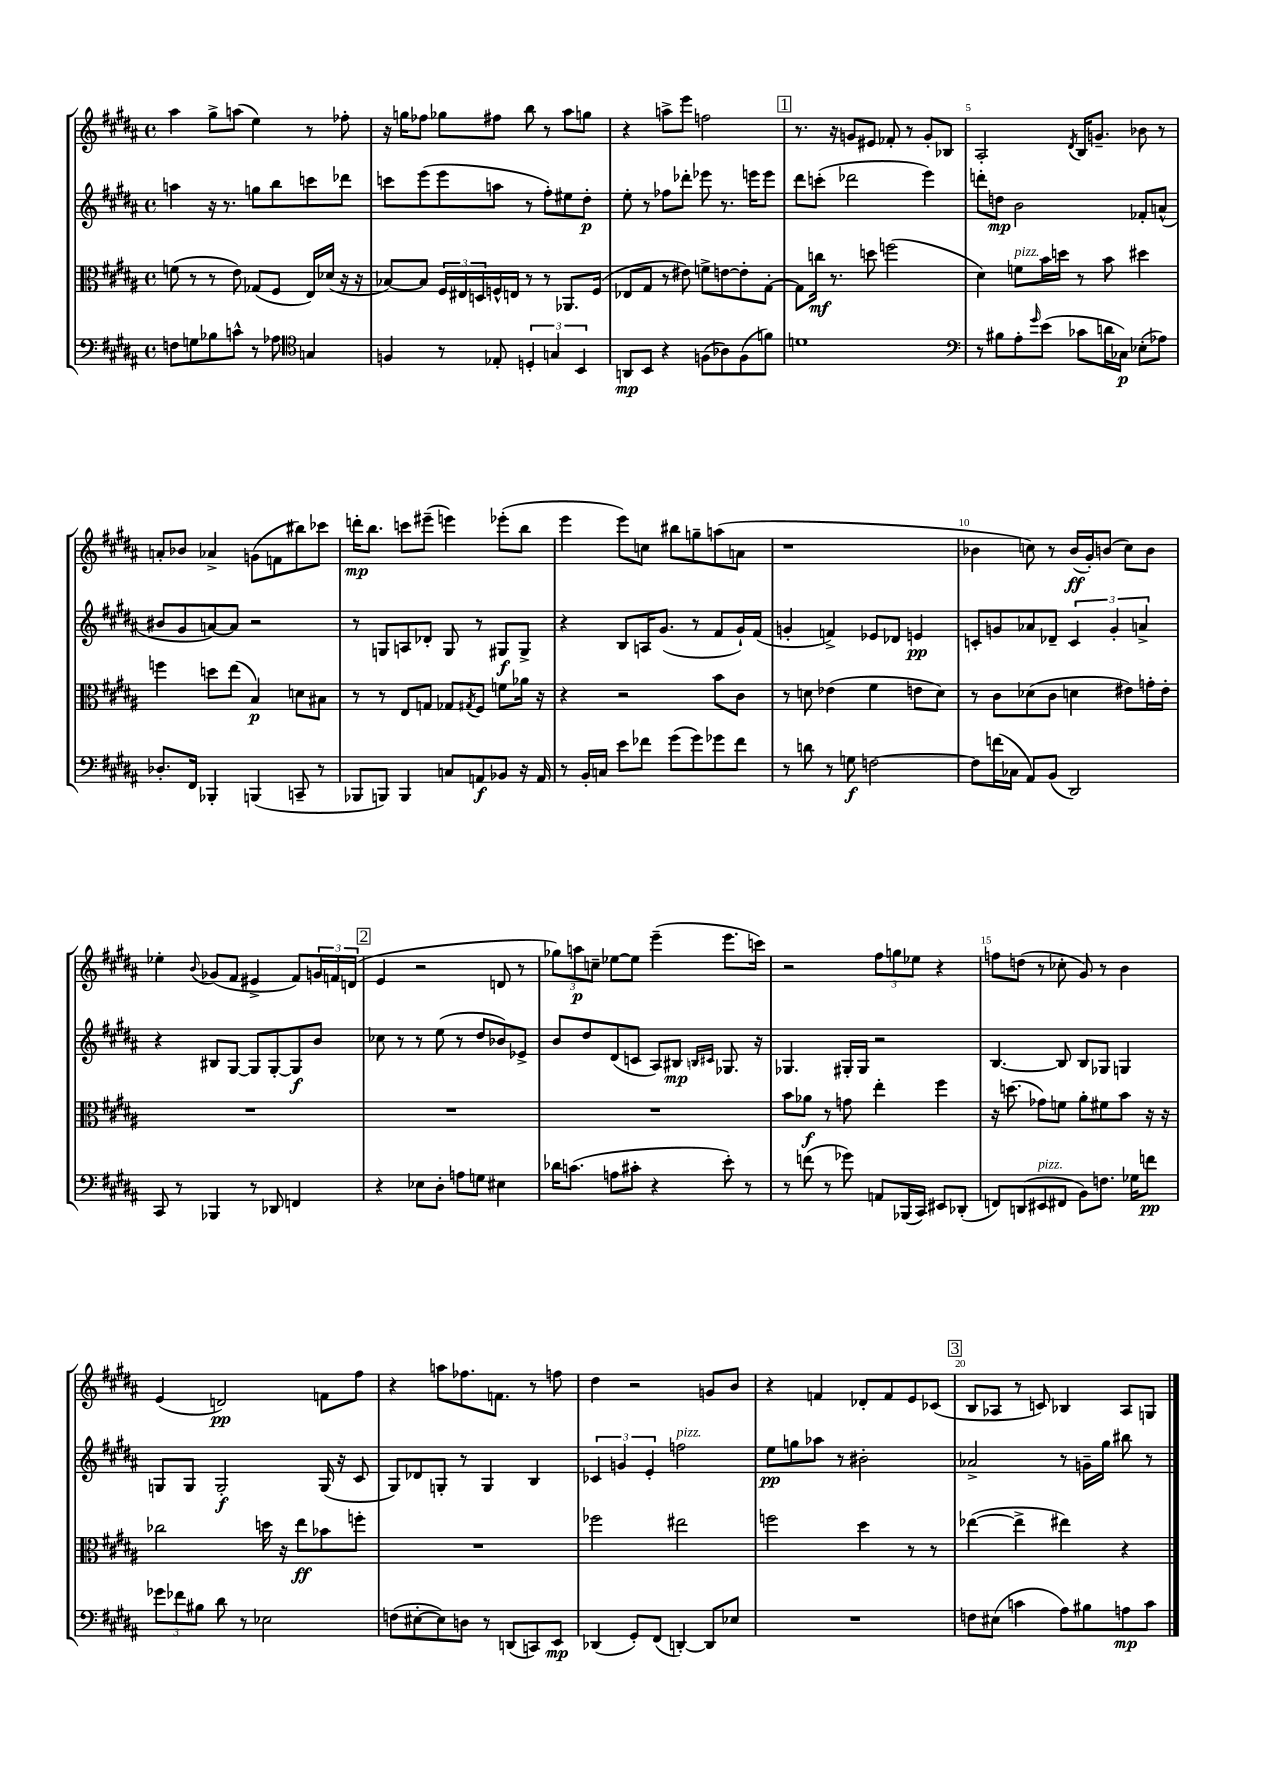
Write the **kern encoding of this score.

**kern	**dynam	**kern	**dynam	**kern	**dynam	**kern	**dynam
*part4	*part4	*part3	*part3	*part2	*part2	*part1	*part1
*staff4	*staff4	*staff3	*staff3	*staff2	*staff2	*staff1	*staff1
*clefF4	*	*clefC3	*	*clefG2	*	*clefG2	*
*k[f#c#g#d#a#]	*	*k[f#c#g#d#a#]	*	*k[f#c#g#d#a#]	*	*k[f#c#g#d#a#]	*
*M4/4	*	*M4/4	*	*M4/4	*	*M4/4	*
*met(c)	*	*met(c)	*	*met(c)	*	*met(c)	*
=1	=1	=1	=1	=1	=1	=1	=1
8Fn\L	.	(8fn\	.	4aan\	.	4aa#\	.
8Gn\	.	8r	.	.	.	.	.
8B-X\	.	8r	.	16r	.	8gg#^\L	.
.	.	.	.	8.r	.	.	.
8cn^^\J	.	8e\)	.	.	.	(8aan\J	.
8r	.	(8G-X/L	.	8ggn\L	.	4ee\)	.
8A-X\	.	8F#/J	.	8bb\	.	.	.
*clefC4	*	*	*	*	*	*	*
4Gn/	.	16E/LL)	.	8cccn\	.	8r	.
.	.	(16d-X/JJ	.	.	.	.	.
.	.	16r	.	8ddd-X\J	.	8ff-X'\	.
.	.	16r	.	.	.	.	.
=2	=2	=2	=2	=2	=2	=2	=2
4Fn/	.	[8B-X/L)	.	8cccn\L	.	16r	.
.	.	.	.	.	.	16ggn\KL	.
.	.	8B-/J]	.	(8eee\	.	8ff-X\J	.
8r	.	24F#/LL	.	8eee\	.	8gg-X\L	.
.	.	24E#X/	.	.	.	.	.
.	.	24Dn/	.	.	.	.	.
8E-X'/	.	16Fn^^/	.	8aan\J	.	8ff#X\J	.
.	.	16En/JJ	.	.	.	.	.
6Dn'/	.	8r	.	8r	.	8bb\	.
.	.	8r	.	8ff#'\L)	.	8r	.
6Gn/	.	.	.	.	.	.	.
.	.	8.AA-X/L	.	8ee#X\	.	8aa#\L	.
6BB/	.	.	.	.	.	.	.
.	.	.	.	8dd#'\J	p	8ggn\J	.
.	.	(16F/Jk	.	.	.	.	.
=3	=3	=3	=3	=3	=3	=3	=3
8AAn/L	mp	8E-X/L	.	8ee'\	.	4r	.
8BB/J	.	8G#/J	.	8r	.	.	.
4r	.	8r	.	8ff-X\L	.	8aan^\L	.
.	.	8e#X\)	.	8ddd-X'\J	.	8eee\J	.
(8Fn\L	.	8fn^\L	.	8eee-X\	.	2ffn\	.
8A-X\)	.	[8en\	.	8.r	.	.	.
(8F\	.	8e'\]	.	.	.	.	.
.	.	.	.	16eeen\KL	.	.	.
8fn\J)	.	[8G#'\J	.	8eee\J	.	.	.
!!LO:REH:place=s1:t=1
=4	=4	=4	=4	=4	=4	=4	=4
1dn	.	8G#\L]	.	8ddd#\L	.	8.r	.
.	.	16ccn\Jk	mf	(8cccn'\J	.	.	.
.	.	8.r	.	.	.	16r	.
.	.	.	.	2ddd-X\	.	8gn/L	.
.	.	8ddn\	.	.	.	8e#X/J	.
.	.	(2ffn\	.	.	.	8f-X'/	.
.	.	.	.	.	.	8r	.
.	.	.	.	4eee\)	.	8g'/L	.
.	.	.	.	.	.	8B-X/J	.
=5	=5	=5	=5	=5	=5	=5	=5
*clefF4	*	*	*	*	*	*	*
8r	.	4d#\)	.	8dddn'\L	.	2A#'/	.
8B#X\L	.	.	.	8ddn\J	mp	.	.
!	!	!LO:TX:a:i:t=pizz.	!	!	!	!	!
8A#'\	.	8fn\L	.	2b\	.	.	.
16qqg#/	.	.	.	.	.	.	.
(8e\J	.	16b\L	.	.	.	.	.
.	.	16ddn\JJ	.	.	.	.	.
.	.	.	.	.	.	8qd#/	.
8c-X\L	.	8r	.	.	.	16B/KL	.
.	.	.	.	.	.	8.gn~/J	.
16dn\L	.	8b\	.	.	.	.	.
16C-X\JJ)	p	.	.	.	.	.	.
(8E-X'\L	.	4dd#X\	.	8f-X'/L	.	8b-X\	.
8A-X\J)	.	.	.	(8an^^/J	.	8r	.
!!LO:LB:g=z
=6	=6	=6	=6	=6	=6	=6	=6
8.D-X'/L	.	4ffn\	.	8b#X/L	.	8an'/L	.
.	.	.	.	8g#/	.	8b-X/J	.
16FF#/Jk	.	.	.	.	.	.	.
4BBB-X'/	.	8ddn\L	.	[8an/)	.	4a-X^/	.
.	.	(8ee\J	.	8a/J]	.	.	.
(4BBBn/	.	4B/)	p	2r	.	(8gn\L	.
.	.	.	.	.	.	8fn\	.
8CCn~/	.	8dn\L	.	.	.	8bb#X\)	.
8r	.	8B#X\J	.	.	.	8ccc-X\J	.
=7	=7	=7	=7	=7	=7	=7	=7
8BBB-X/L	.	8r	.	8r	.	16dddn'\KL	mp
.	.	.	.	.	.	8.bb\J	.
8BBBn/J)	.	8r	.	8Gn/L	.	.	.
4BBB/	.	8E/L	.	8An/	.	8cccn\L	.
.	.	8Gn/J	.	8d-X'/J	.	(8eee#X~\J	.
8Cn/L	.	8G-X/L	.	8G/	.	4eeen\)	.
.	.	8qG#X/	.	.	.	.	.
8AAn/	f	8F#/J	.	8r	.	.	.
8BB-X/J	.	8fn\L	.	8G#X/L	f	(8eee-X'\L	.
16r	.	16a-X\Jk	.	8G#^/J	.	8bb\J	.
16AA/	.	16r	.	.	.	.	.
=8	=8	=8	=8	=8	=8	=8	=8
8r	.	4r	.	4r	.	4eee\	.
16BB'/LL	.	.	.	.	.	.	.
16Cn/JJ	.	.	.	.	.	.	.
8e\L	.	2r	.	8B/L	.	8eee\L)	.
8f-X\J	.	.	.	16An/K	.	8ccn\J	.
.	.	.	.	(8.g#/J	.	.	.
(8g#\L	.	.	.	.	.	8bb#X\L	.
8g#\)	.	.	.	8r	.	8ggn~\	.
8g-X\	.	8b\L	.	8f#/L	.	(8aan\	.
8f-\J	.	8c#\J	.	16g#`/L)	.	8an\J	.
.	.	.	.	(16f#/JJ	.	.	.
=9	=9	=9	=9	=9	=9	=9	=9
8r	.	8r	.	4gn'/	.	1r	.
8dn\	.	8dn\	.	.	.	.	.
8r	.	(4e-X\	.	4fn^/)	.	.	.
8Gn\	f	.	.	.	.	.	.
[2Fn\	.	4f#\	.	8e-X/L	.	.	.
.	.	.	.	8d-X/J	.	.	.
.	.	8en\L	.	4en/	pp	.	.
.	.	8d\J)	.	.	.	.	.
=10	=10	=10	=10	=10	=10	=10	=10
8F\L]	.	8r	.	8cn'/L	.	4b-X\	.
(16fn\L	.	8c#\L	.	8gn/	.	.	.
16C-X\JJ	.	.	.	.	.	.	.
8AA#/L)	.	(8d-X\	.	8a-X/	.	8ccn\)	.
(8BB/J	.	8c#\J	.	8d-X~/J	.	8r	.
2DD#/)	.	4dn\	.	6c/	.	(16b-/LL	ff
.	.	.	.	.	.	16g#'/J)	.
.	.	.	.	.	.	(8bn/J	.
.	.	.	.	6g'/	.	.	.
.	.	8e#X\L)	.	.	.	8cc\L)	.
.	.	.	.	6an^/	.	.	.
.	.	16gn'\L	.	.	.	8b\J	.
.	.	16e#'\JJ	.	.	.	.	.
!!LO:LB:g=z
=11	=11	=11	=11	=11	=11	=11	=11
8CC#/	.	1r	.	4r	.	4ee-X'\	.
8r	.	.	.	.	.	.	.
.	.	.	.	.	.	8qqb/	.
4BBB-X/	.	.	.	8B#X/L	.	(8g-X/L	.
.	.	.	.	[8G#/J	.	8f#/J	.
8r	.	.	.	8G#/L]	.	4e#X^/	.
8DD-X/	.	.	.	[8G#'/	.	.	.
4FFn/	.	.	.	8G#/]	f	8f#/L)	.
.	.	.	.	8b/J	.	24gn/L	.
.	.	.	.	.	.	24fn/	.
.	.	.	.	.	.	(24dn/JJ	.
!!LO:REH:place=s1:t=2
=12	=12	=12	=12	=12	=12	=12	=12
4r	.	1r	.	8cc-X\	.	4e/	.
.	.	.	.	8r	.	.	.
8E-X\L	.	.	.	8r	.	2r	.
8D#'\J	.	.	.	(8ee\	.	.	.
8An\L	.	.	.	8r	.	.	.
8Gn\J	.	.	.	8dd#/L	.	.	.
4E#X\	.	.	.	8b-X/)	.	8dn/	.
.	.	.	.	8e-X^/J	.	8r	.
=13	=13	=13	=13	=13	=13	=13	=13
16d-X\KL	.	1r	.	8b/L	.	12gg-X\L)	.
(8.cn\J	.	.	.	.	.	.	.
.	.	.	.	.	.	12aan\	p
.	.	.	.	8dd#/	.	.	.
.	.	.	.	.	.	12ccn~\J	.
8An\L	.	.	.	(8d#/	.	[8ee-X\L	.
8c#X'\J	.	.	.	8cn/J	.	8ee-\J]	.
4r	.	.	.	8A#/L)	.	(4eee~\	.
.	.	.	.	8B#X/J	mp	.	.
.	.	.	.	16qqBn/LL	.	.	.
.	.	.	.	16qqc#X/JJ	.	.	.
8e'\)	.	.	.	8.G-X/	.	8.eee\L	.
8r	.	.	.	.	.	.	.
.	.	.	.	16r	.	16cccn\Jk)	.
=14	=14	=14	=14	=14	=14	=14	=14
8r	.	8b\L	.	4.G-X/	.	2r	.
(8fn\	.	8a-X\J	f	.	.	.	.
8r	.	8r	.	.	.	.	.
8g-X\)	.	8gn\	.	16G#X'/LL	.	.	.
.	.	.	.	16G#/JJ	.	.	.
8AAn/L	.	4ee'\	.	2r	.	12ff#\L	.
.	.	.	.	.	.	12ggn\	.
(16BBB-X/L	.	.	.	.	.	.	.
.	.	.	.	.	.	12ee-X\J	.
16CC#/JJ)	.	.	.	.	.	.	.
8EE#X/L	.	4ff#\	.	.	.	4r	.
(8DD-X'/J	.	.	.	.	.	.	.
=15	=15	=15	=15	=15	=15	=15	=15
8FFn/L)	.	16r	.	[4.B/	.	8ffn\L	.
.	.	(8.ddn\	.	.	.	.	.
(8DDn/	.	.	.	.	.	(8ddn\J	.
!LO:TX:a:i:t=pizz.	!	!	!	!	!	!	!
8EE#X/	.	8g-X\L)	.	.	.	8r	.
8FF#X/J	.	8fn\J	.	8B/]	.	8cc-X'\	.
8BB\L)	.	8a#'\L	.	8B/L	.	8g#/)	.
8.Fn\J	.	8f#X\	.	8G-X/J	.	8r	.
.	.	8b\J	.	4Gn/	.	4b\	.
16G-X\KL	.	.	.	.	.	.	.
8fn\J	pp	16r	.	.	.	.	.
.	.	16r	.	.	.	.	.
!!LO:LB:g=z
=16	=16	=16	=16	=16	=16	=16	=16
12g-X\L	.	2cc-X\	.	8Gn/L	.	(4e/	.
12f-X\	.	.	.	.	.	.	.
.	.	.	.	8G/J	.	.	.
12B#X\J	.	.	.	.	.	.	.
8d#\	.	.	.	2G'/	f	2dn/)	pp
8r	.	.	.	.	.	.	.
2E-X\	.	16ddn\	.	.	.	.	.
.	.	16r	.	.	.	.	.
.	.	8ee\L	ff	.	.	.	.
.	.	8b-X\	.	(16G/	.	8fn\L	.
.	.	.	.	16r	.	.	.
.	.	8ffn'\J	.	8c#/	.	8ff#\J	.
=17	=17	=17	=17	=17	=17	=17	=17
(8Fn\L	.	1r	.	8G#/L)	.	4r	.
[8E#X'\	.	.	.	8d-X/	.	.	.
8E#\])	.	.	.	8Gn'/J	.	8aan\L	.
8Dn\J	.	.	.	8r	.	8.ff-X\	.
8r	.	.	.	4G/	.	.	.
.	.	.	.	.	.	8.fn\J	.
(8DDn/L	.	.	.	.	.	.	.
8CCn/)	.	.	.	4B/	.	8r	.
8EE/J	mp	.	.	.	.	8ffn\	.
=18	=18	=18	=18	=18	=18	=18	=18
(4DD-X/	.	2ff-X\	.	6c-X/	.	4dd#\	.
.	.	.	.	6gn/	.	.	.
8GG#'/L)	.	.	.	.	.	2r	.
.	.	.	.	6e'/	.	.	.
(8FF#/J	.	.	.	.	.	.	.
!	!	!	!	!LO:TX:a:i:t=pizz.	!	!	!
[4DDn'/)	.	2ee#X\	.	2ffn\	.	.	.
8DD/L]	.	.	.	.	.	8gn/L	.
8E-X/J	.	.	.	.	.	8b/J	.
=19	=19	=19	=19	=19	=19	=19	=19
1r	.	2ffn\	.	8ee\L	pp	4r	.
.	.	.	.	8ggn\	.	.	.
.	.	.	.	8aa-X\J	.	4fn/	.
.	.	.	.	8r	.	.	.
.	.	4dd#\	.	2b#X'\	.	8d-X'/L	.
.	.	.	.	.	.	8f/	.
.	.	8r	.	.	.	8e/	.
.	.	8r	.	.	.	(8c-X/J	.
!!LO:REH:place=s1:t=3
=20	=20	=20	=20	=20	=20	=20	=20
8Fn\L	.	([4ee-X\	.	2a-X^/	.	8B/L	.
(8E#X\J	.	.	.	.	.	8A-X/J	.
4cn\	.	4ee-^\]	.	.	.	8r	.
.	.	.	.	.	.	8cn/)	.
8A#\L)	.	4ee#X\)	.	8r	.	4B-X/	.
8B#X\	.	.	.	16gn~\LL	.	.	.
.	.	.	.	16gg#\JJ	.	.	.
8An\	mp	4r	.	8bb#X\	.	8A-/L	.
8c\J	.	.	.	8r	.	8Gn/J	.
==	==	==	==	==	==	==	==
*-	*-	*-	*-	*-	*-	*-	*-
